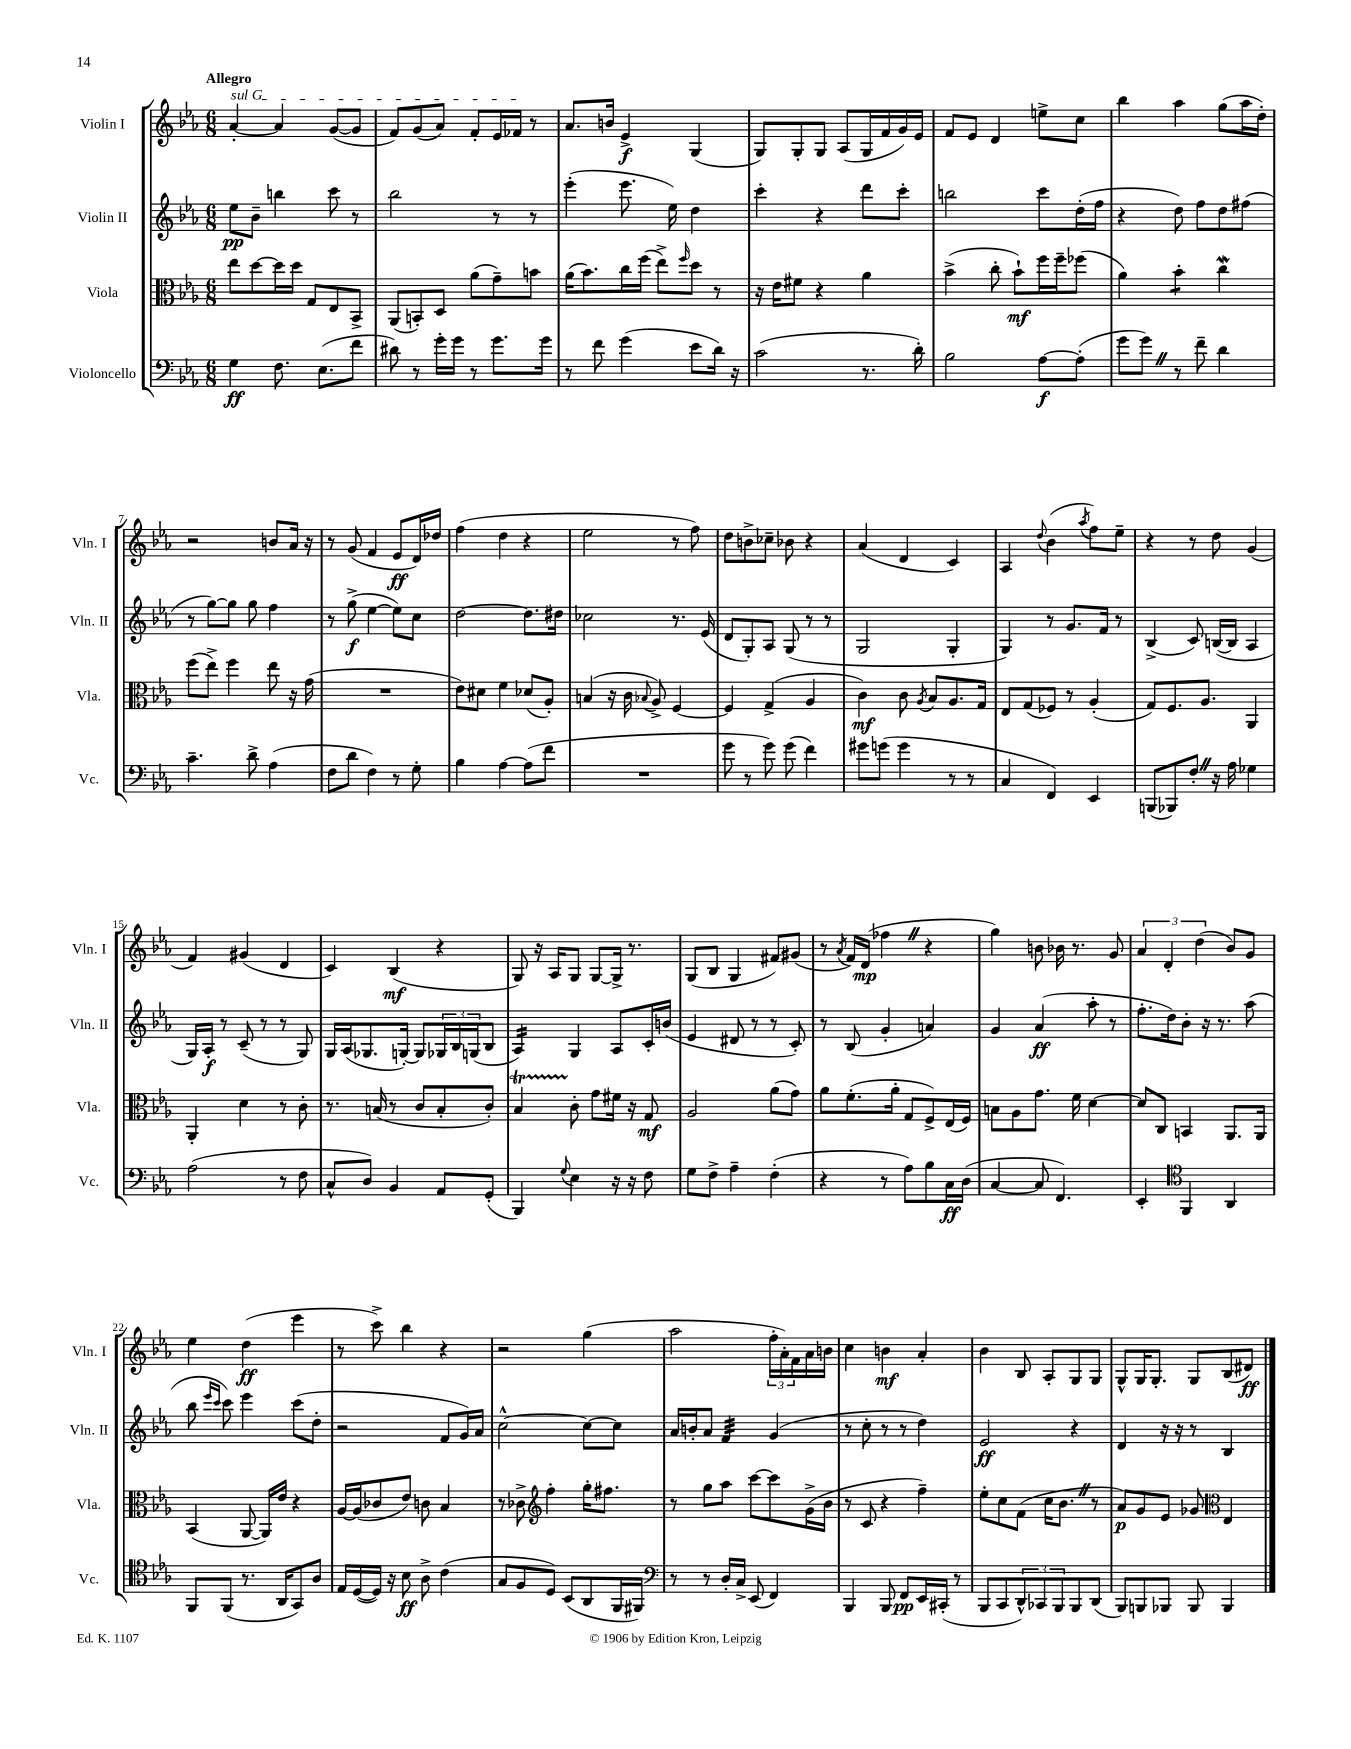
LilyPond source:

<<
\new StaffGroup <<
\new Staff = "s0" \with { instrumentName = "Violin I" shortInstrumentName = "Vln. I" } {
    \clef treble \key ees \major \numericTimeSignature \time 6/8 \tempo "Allegro"
    \once \override TextSpanner.bound-details.left.text = \markup { \italic "sul G" } aes'4~-.\startTextSpan aes'4 g'8~( g'8 |
    f'8) g'8( aes'8) f'8-. ees'16 fes'16\stopTextSpan r8 |
    aes'8. b'16 ees'4->\f g4( |
    g8) g8-. g8 aes8( g16 f'16 g'16) ees'16 |
    f'8 ees'8 d'4 e''8-> c''8 |
    bes''4 aes''4 g''8( aes''16 d''16-.) |
    r2 b'8 aes'16 r16 |
    r8 g'8( f'4 ees'8\ff d'16) des''16 |
    f''4( d''4 r4 |
    ees''2 r8 f''8) |
    d''8 b'8-> ces''8-- bes'8 r4 |
    aes'4( d'4 c'4) |
    aes4 \appoggiatura { d''8 } bes'4( \acciaccatura { aes''8 } f''8) ees''8-- |
    r4 r8 d''8 g'4( |
    f'4) gis'4( d'4 |
    c'4) bes4\mf( r4 |
    g8) r16 aes16 g8 g8~ g16-> r8. |
    g8( bes8 g4 fis'8) gis'8( |
    r8 \acciaccatura { aes'8 } f'16) d'16\mp( fes''4 \once \override BreathingSign.text = \markup { \musicglyph "scripts.caesura.straight" } \breathe r4 |
    g''4) b'8 bes'16 r8. g'8 |
    \tuplet 3/2 { aes'4 d'4-. d''4( } bes'8) g'8 |
    ees''4 d''4\ff( ees'''4 |
    r8 c'''8->) bes''4 r4 |
    r2 g''4( |
    aes''2 \tuplet 3/2 { f''16-. aes'16-.) f'16 } aes'16 b'16 |
    c''4 b'4\mf aes'4-. |
    bes'4 bes8 aes8-. g8 g8 |
    g8-^ g16 g8.-. g8 bes8( dis'8\ff) \bar "|." |
}
\new Staff = "s1" \with { instrumentName = "Violin II" shortInstrumentName = "Vln. II" } {
    \clef treble \key ees \major \numericTimeSignature \time 6/8
    ees''8\pp bes'8-- b''4 c'''8 r8 |
    bes''2 r8 r8 |
    ees'''4-.( ees'''8. ees''16) d''4 |
    c'''4-. r4 d'''8 c'''8-. |
    b''2 c'''8 d''16-.( f''16 |
    r4 d''8) f''8 d''8 fis''8( |
    r8 g''8~) g''8 g''8 f''4 |
    r8 g''8->\f( ees''4~ ees''8) c''8 |
    d''2~ d''8. dis''16 |
    ces''2 r8. ees'16( |
    d'8 g8-.) aes8 g8( r8 r8 |
    g2 g4-. |
    g4) r8 g'8. f'16 r8 |
    bes4->( c'8) b16~( b16 aes4 |
    g16) aes16-.\f r8 c'8--( r8 r8 g8) |
    g16 aes16( ges8. g16~-.) g8 \tuplet 3/2 { ges16 bes16 g16( } bes8 |
    aes4:16) g4 aes8 c'16-. b'16( |
    ees'4 dis'8 r8 r8 c'8-.) |
    r8 bes8( g'4-. a'4) |
    g'4 aes'4\ff( aes''8-. r8 |
    f''8.-. d''16) bes'8-. r16 r8. aes''8( |
    bes''8 \grace { ees'''16 c'''16 } c'''8) ees'''4 c'''8( d''8-. |
    r2 f'8 g'16) aes'16 |
    c''2~-^ c''8~ c''8 |
    aes'16 b'16-. aes'8 f'4:32 g'4( |
    r8 c''8-. r8 r8 d''4) |
    ees'2\ff r4 |
    d'4 r16 r16 r8 bes4 \bar "|." |
}
\new Staff = "s2" \with { instrumentName = "Viola" shortInstrumentName = "Vla." } {
    \clef alto \key ees \major \numericTimeSignature \time 6/8
    ees''8 d''8~ d''16 d''16 g8 ees8 bes,8-> |
    aes,8( b,8-.) d8 aes'8( g'8--) b'8 |
    aes'16( bes'8.) c''16 f''16( ees''8->) \grace { f''16 } d''8 r8 |
    r16 ees'16 fis'8 r4 aes'4 |
    bes'4->( c''8-. bes'8-!\mf) f''16 f''16-- fes''8( |
    aes'4) bes'4:8-. c''4\mordent |
    f''8( ees''8->) f''4 ees''8 r16 g'16( |
    R2. |
    ees'8) dis'8 f'4 des'8( aes8-.) |
    b4( r16 c'16 \appoggiatura { bes8 } aes8->) f4~ |
    f4 g4->( aes4 |
    c'4\mf) c'8 \acciaccatura { aes8 } bes8 aes8. g16 |
    ees8 g8( fes8) r8 aes4-.( |
    g8) f8. aes8. aes,4 |
    aes,4-. d'4 r8 c'8-. |
    r8. b16( r8 c'8 b8-. c'8-.) |
    bes4\startTrillSpan c'8-.\stopTrillSpan g'8 fis'16 r16 g8\mf |
    aes2 aes'8( g'8) |
    aes'8 f'8.-.( aes'16-. g8 f8->) ees16( f16) |
    b8 aes8 g'8. f'16 d'4~ |
    d'8 c8 b,4 aes,8. aes,16 |
    bes,4( aes,8~ aes,16) ees'16 r4 |
    aes16~ aes16( ces'8 ees'8) c'8 bes4 |
    r8 ces'8-> \clef treble f''4-. g''16-. fis''8. |
    r8 g''8 aes''8 c'''8~ c'''8 g'16->( bes'16 |
    r8 c'8 r4 f''4--) |
    ees''8-. c''8 f'8( c''16 bes'8. \once \override BreathingSign.text = \markup { \musicglyph "scripts.caesura.straight" } \breathe r8 |
    aes'8\p) g'8 ees'8 ges'8 \clef alto ees4 \bar "|." |
}
\new Staff = "s3" \with { instrumentName = "Violoncello" shortInstrumentName = "Vc." } {
    \clef bass \key ees \major \numericTimeSignature \time 6/8
    g4\ff f8. ees8.( f'8 |
    dis'8) r8 g'16-. g'16 r8 g'8. g'16 |
    r8 f'8 g'4( ees'8 d'16) r16 |
    c'2( r8. d'16-.) |
    bes2 aes8~\f aes8-.( |
    g'8 g'8) \once \override BreathingSign.text = \markup { \musicglyph "scripts.caesura.straight" } \breathe r8 f'8-- d'4 |
    c'4.-- d'8-> aes4( |
    f8 d'8 f4) r8 g8-. |
    bes4 aes4~ aes8( f'8 |
    R2. |
    g'8 r8 g'8) g'8( f'4) |
    gis'8 g'8( g'4 r8 r8 |
    c4 f,4) ees,4 |
    b,,8( bes,,8) f8-. \once \override BreathingSign.text = \markup { \musicglyph "scripts.caesura.straight" } \breathe r16 aes16 ges4 |
    aes2( r8 f8 |
    c8-^ d8) bes,4 aes,8 g,8-.( |
    bes,,4) \appoggiatura { g8 } ees4 r16 r16 f8 |
    g8 f8-> aes4-- f4-.( |
    r4 r8 aes8) bes8 c16\ff d16( |
    c4~ c8 f,4.) |
    ees,4-. \clef tenor f,4 aes,4 |
    f,8 f,8( r8. aes,16 g,8) aes8 |
    ees16 d16~( d16) r16 bes8\ff aes8-> c'4( |
    g8 f8 d8) bes,8( aes,8 f,16 fis,16) |
    \clef bass r8 r8 d16-. c16-> ees,8( f,4) |
    bes,,4 bes,,8 f,8\pp ees,16 cis,16-.( r8 |
    bes,,8 c,8 \tuplet 3/2 { d,8-^) ces,8 bes,,8 } bes,,8 d,8( |
    bes,,8) b,,8 bes,,8 bes,,8 bes,,4 \bar "|." |
}
>>
>>
